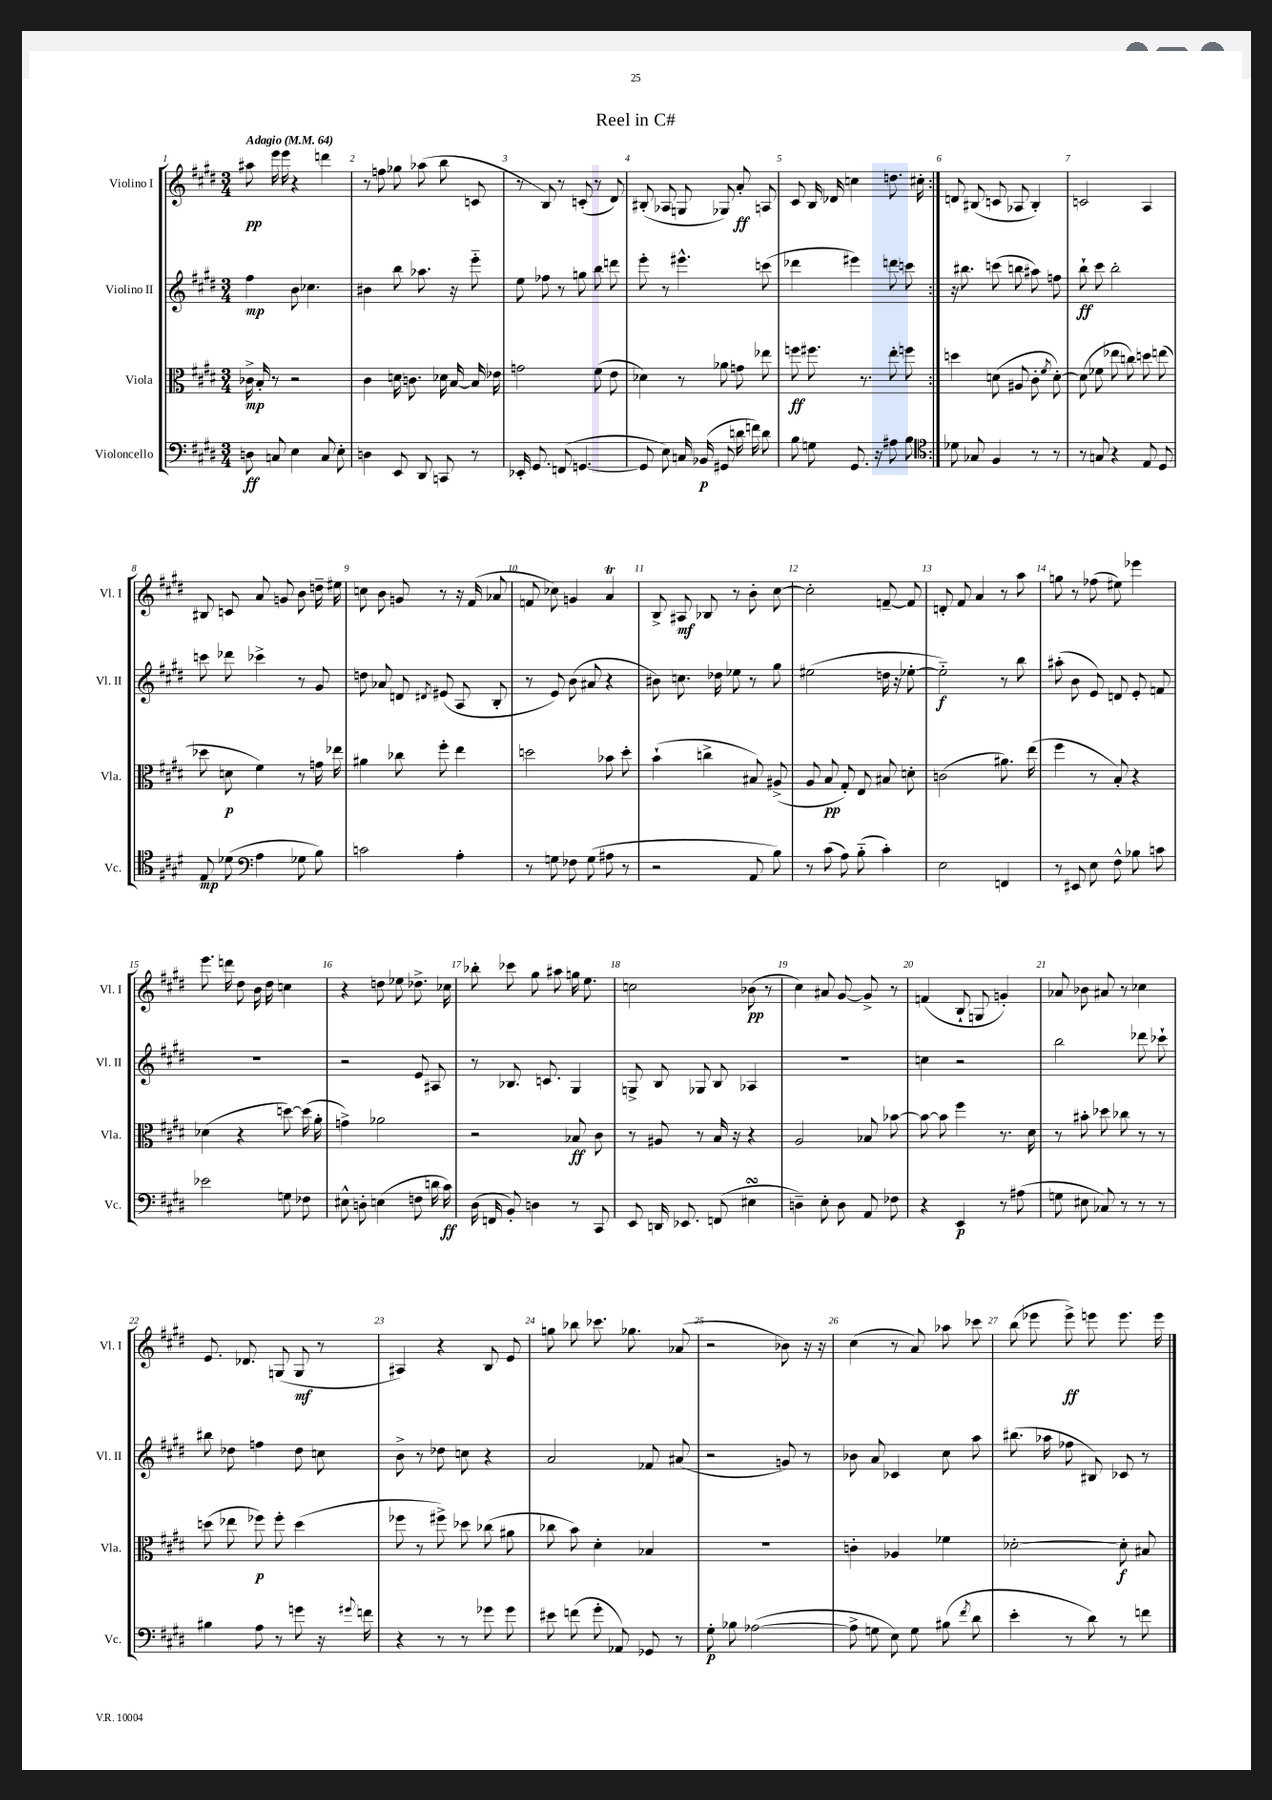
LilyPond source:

\header { title = "Reel in C#" }
<<
\new StaffGroup <<
\new Staff = "s0" \with { instrumentName = "Violino I" shortInstrumentName = "Vl. I" } {
    \clef treble \key e \major \numericTimeSignature \time 3/4 \tempo "Adagio" 4 = 64
    \autoBeamOff \repeat volta 2 { ais''8\pp e'''16 e'''16 r4 d'''4 |
    r8 f''8 ges''8 aes''8( b''8 c'8 |
    r8 b8) r8 c'8-.( r8 dis'8) |
    bis8-.( aes8 g8 ges8) a'8-.\ff a8 |
    cis'8 b16 des'16 c''4 d''8. cis''16-. | }
    d'8 bis8( c'8 aes8 bis4-.) |
    c'2 a4 |
    bis8 c'8 a'8 g'8 b'8 d''16-- eis''16 |
    c''8 b'8 g'8 r8 r16 fis'16( aes'8 |
    f'8 ces''8) g'4 a'4\trill |
    b8-> ais8\mf bes8 r8 b'8-. cis''8~ |
    cis''2-. f'8~-- f'8 |
    d'8-. fis'8 a'4 r8 a''8 |
    g''8 r8 fes''8( eis''8) ees'''4 |
    e'''8. d'''16 dis''8 b'16 dis''16 c''4 |
    r4 d''8 ees''8 des''8.-> ces''16 |
    bes''8-. ces'''8 gis''8 ais''8 g''16 e''8. |
    c''2 bes'8\pp( r8 |
    cis''4) ais'8 gis'8~ gis'8-> r8 |
    f'4( b8-! g8 g'4-.) |
    aes'8 bes'8 ais'8 r8 ces''4 |
    e'8. des'8. g8( g8\mf r8 |
    ais4) r4 b8 e'8 |
    g''8 bes''8 ces'''8. ges''8. aes'8( |
    r2 bes'8) r16 r16 |
    cis''4( r8 a'8) aes''8 ces'''8 |
    b''8( ees'''8 ees'''8->\ff) e'''8 e'''8. e'''16 \bar "|." |
}
\new Staff = "s1" \with { instrumentName = "Violino II" shortInstrumentName = "Vl. II" } {
    \clef treble \key e \major \numericTimeSignature \time 3/4
    \autoBeamOff \repeat volta 2 { fis''4\mp b'8 ces''4. |
    bis'4 b''8 aes''8. r16 e'''8-_ |
    e''8 fes''8 r8 g''8 b''8 d'''8 |
    e'''8-. r8 eis'''4.-^ c'''8( |
    des'''4 eis'''4) d'''8 c'''8 | }
    r16 bis''8. c'''8( b''8 ais''8) f''8 |
    b''8-!\ff cis'''8 b''2-. |
    c'''8 des'''8 ces'''4-> r8 gis'8 |
    d''8 aes'8 d'8 \acciaccatura { dis'8 } eis'8( a8 b8-. |
    r8 e'8) b'8( ais'8 r4 |
    bis'8) c''8. des''16 ees''8 r8 gis''8 |
    eis''2( d''16 r16 ees''8~-. |
    ees''2-_\f) r8 b''8 |
    ais''8-.( b'8 e'8) d'8 e'8-. f'8 |
    R2. |
    r2 e'8 ais8 |
    r8 bes8. c'8. gis4 |
    g8-> b8 ges8 b8 aes4 |
    R2. |
    c''4 r2 |
    b''2 des'''8 ces'''8-! |
    bis''8 des''8 f''4 des''8 c''8 |
    b'8-> r8 des''8 c''8 r4 |
    a'2 fes'8 ais'8( |
    r2 g'8) r8 |
    bes'8 a'8 ces'4 cis''8 a''8 |
    bis''8.( aes''16 fes''8 bis8) ces'8 r8 \bar "|." |
}
\new Staff = "s2" \with { instrumentName = "Viola" shortInstrumentName = "Vla." } {
    \clef alto \key e \major \numericTimeSignature \time 3/4
    \autoBeamOff \repeat volta 2 { ces'16->\mp b16-. r8 r2 |
    cis'4 d'16 c'8. des'16 b16~ b16 ees'16 |
    g'2 fis'8( e'8 |
    des'4) r8 aes'8 g'8 ees''8 |
    f''8\ff fis''8. r8. e''8-. f''8 | }
    d''4 d'8( ais8 cis'8-. \acciaccatura { fis'8 } d'8~-.) |
    d'8( fes'8 ees''8 c''8) d''8 e''8( |
    des''8 d'8\p fis'4) r8 g'16 ees''16 |
    ais'4 ces''8 fis''8-. e''4 |
    d''2 bes'8 d''8-. |
    b'4-!( c''4-> bis8) ais8->( |
    a8 b8\pp gis8-.) e8 bis8 d'8-. |
    c'2( ais'8.) e''16( |
    fis''4 r8 b8-.) r4 |
    des'4( r4 d''8~) d''16( a'16-. |
    g'4->) aes'2 |
    r2 bes8\ff cis'8 |
    r8 ais8 r8 b16 r16 r4 |
    a2 bes8 bes'8~ |
    bes'8~ bes'8 fis''4 r8. dis'16 |
    r8 bis'8-. des''8 ces''8 r8 r8 |
    d''8( ees''8 fes''8\p) fes''8-. d''4( |
    fes''8 r8 fis''8->) des''8 ces''8( ais'8 |
    ces''8 b'8) dis'4-. bes4 |
    R2. |
    c'4-. aes4 fes'4 |
    des'2~-. des'8-.\f bis8 \bar "|." |
}
\new Staff = "s3" \with { instrumentName = "Violoncello" shortInstrumentName = "Vc." } {
    \clef bass \key e \major \numericTimeSignature \time 3/4
    \autoBeamOff \repeat volta 2 { d8\ff c8 e4 c8 e8-. |
    d4 e,8 dis,8 c,8 r8 |
    ees,16-. gis,8. f,8( g,4.~ |
    g,8 e8) c16 bes,16\p( gis,8 d'16 f'16) d'8 |
    b8 g8 gis,8. r16 ais8 b8 | }
    \clef tenor des'8 ges8 fis4 r8 r8 |
    r8 g8 r4 e8 dis8 |
    e8\mp des'8( \clef bass a4 ges8 b8) |
    c'2 a4-. |
    r8 g8 fes8 g8( ais8 r8 |
    r2 a,8 b8) |
    r8 cis'8( a8) b8-_( cis'4-.) |
    e2 f,4 |
    r8 eis,8 e8 fis8-^ bes8 c'8 |
    ees'2 g8 fes8 |
    eis8-^ d8-. e4( f8 d'16 cis'16\ff) |
    dis16( f,16 b,8-.) d4 r8 cis,8 |
    e,8 d,16 ees,8. f,8( eis4\turn |
    d4--) e8-. d8 a,8 fes8 |
    r4 e,4\p r8 ais8( |
    g8 eis8 ces8) r8 r8 r8 |
    bis4 a8 r8 g'8 r16 \appoggiatura { gis'8 } f'16 |
    r4 r8 r8 ges'8 ges'8 |
    eis'8 f'8( gis'8-. aes,8) ges,8 r8 |
    gis8-.\p bes8 aes2~( |
    aes8-> g8 e8) g8 bis8( \acciaccatura { fis'8 } dis'8 |
    e'4-. r8 dis'8) r8 f'8 \bar "|." |
}
>>
>>
\layout { \context { \Score \override BarNumber.break-visibility = ##(#f #t #t) barNumberVisibility = #all-bar-numbers-visible } }
